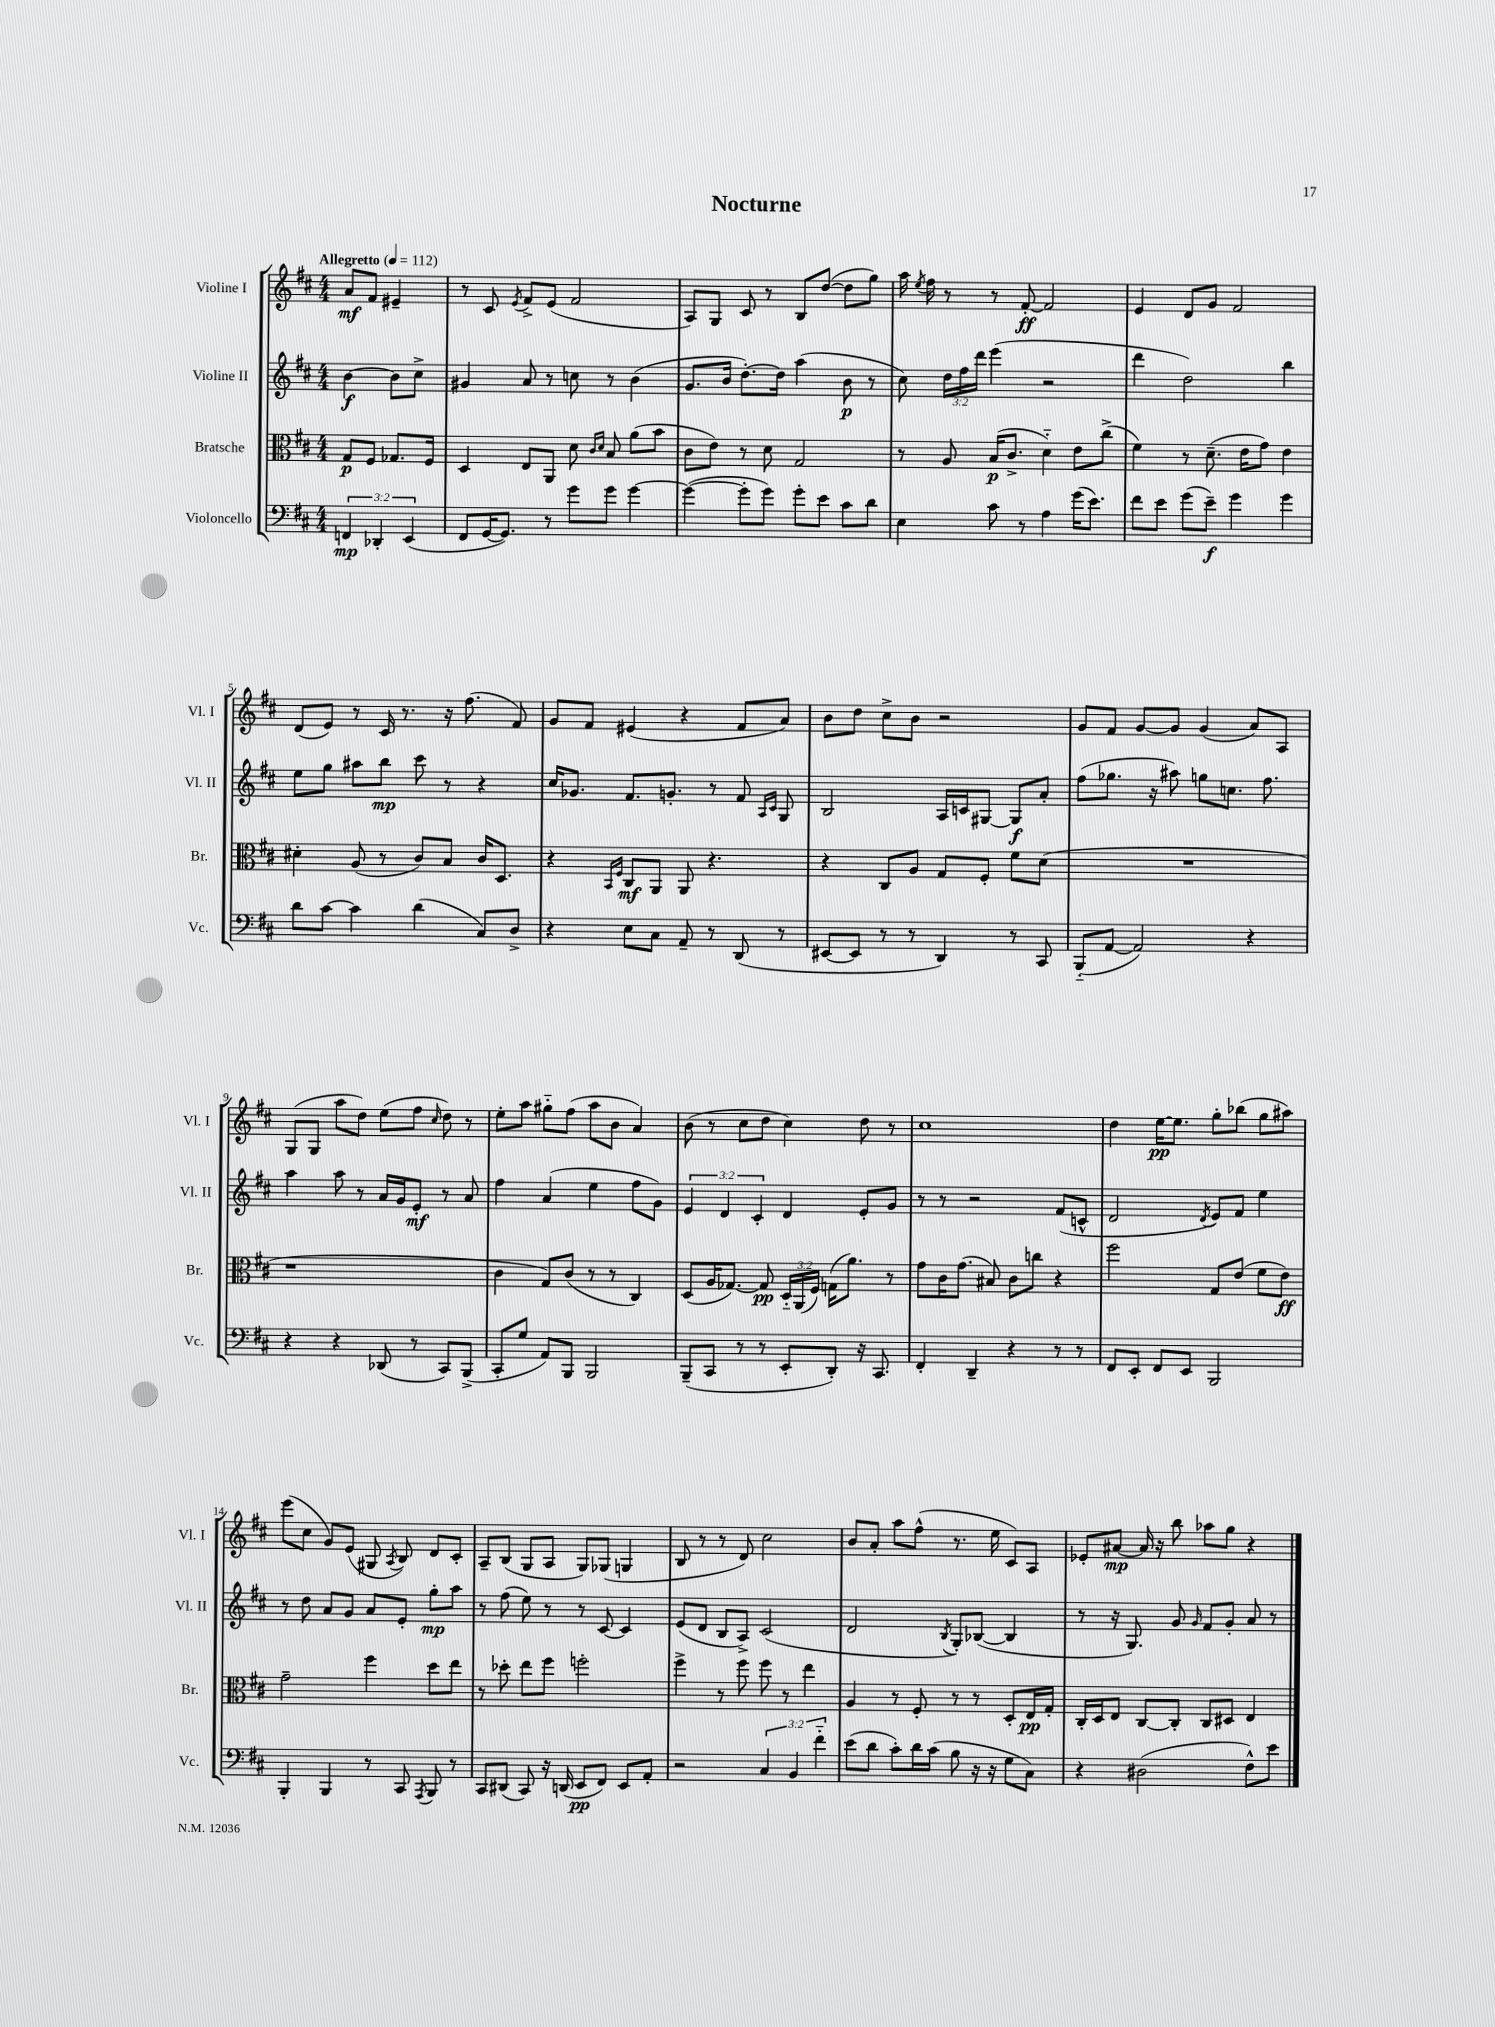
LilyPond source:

\header { title = "Nocturne" }
<<
\new StaffGroup <<
\new Staff = "s0" \with { instrumentName = "Violine I" shortInstrumentName = "Vl. I" } {
    \clef treble \key d \major \numericTimeSignature \time 4/4 \partial 2 \tempo "Allegretto" 4 = 112
    \autoBeamOff a'8[\mf fis'8] eis'4-- |
    r8 cis'8 \acciaccatura { e'8 } fis'8[-> e'8]( fis'2 |
    a8[) g8] cis'8 r8 b8[ d''8]~( d''8[ g''8]) |
    a''16 \acciaccatura { e''8 } fis''16 r8 r8 fis'8~-.\ff fis'2 |
    e'4 d'8[ g'8] fis'2 |
    d'8[( e'8]) r8 cis'16 r8. r16 fis''8.( fis'8) |
    g'8[ fis'8] eis'4( r4 fis'8[ a'8]) |
    b'8[ d''8] cis''8[-> b'8] r2 |
    g'8[ fis'8] g'8[~ g'8] g'4( a'8[) a8] |
    g8[( g8] a''8[ d''8]) e''8[( fis''8] \grace { cis''16 } d''8) r8 |
    e''8[-. a''8] gis''8[-_ fis''8]( a''8[ b'8] a'4) |
    b'8( r8 cis''8[ d''8] cis''4) d''8 r8 |
    cis''1 |
    d''4 e''16[~\pp e''8.] g''8[-. bes''8]( g''8[ ais''8]) |
    e'''8[( cis''8] g'8[) e'8]( gis8 \acciaccatura { a8 } b8) d'8[ cis'8]-. |
    a8[-- b8]( g8[ a8] g8[) ges8]( g4 |
    b8 r8 r8 d'8) cis''2 |
    b'8[ a'8]-. a''8[ fis''8]-^( r8. e''16 cis'8[) a8] |
    ees'8[-. ais'8]~\mp ais'16 r16 b''8 aes''8[ g''8] r4 \bar "|." |
}
\new Staff = "s1" \with { instrumentName = "Violine II" shortInstrumentName = "Vl. II" } {
    \clef treble \key d \major \numericTimeSignature \time 4/4 \override Staff.TupletNumber.text = #tuplet-number::calc-fraction-text \partial 2
    \autoBeamOff b'4~\f b'8[ cis''8]-> |
    gis'4 a'8 r8 c''8 r8 b'4( |
    g'8.[ b'16] d''8.[~-.) d''16] a''4( b'8\p r8 |
    cis''8) \tuplet 3/2 { d''16[ fis''16 d'''16] } e'''4( r2 |
    d'''4 d''2) b''4 |
    e''8[ g''8] ais''8[ b''8]\mp cis'''8 r8 r4 |
    cis''16[ ges'8.] fis'8.[ g'8.]-. r8 fis'8 \grace { a16[ cis'16] } g8 |
    b2 a16[ c'16 gis8]~ gis8[\f a'8]-. |
    fis''8[( ges''8.] r16 ais''8) g''8[ c''8.] fis''8. |
    a''4 a''8 r8 a'16[ g'16 e'8]-.\mf r8 a'8 |
    fis''4 a'4( e''4 fis''8[ g'8]) |
    \tuplet 3/2 { e'4 d'4 cis'4-. } d'4 e'8[-. g'8] |
    r8 r8 r2 fis'8[( c'8]-^ |
    d'2 \acciaccatura { d'8 } e'8[) fis'8] e''4 |
    r8 d''8 a'8[ g'8] a'8[ e'8]-. g''8[-.\mp a''8] |
    r8 fis''8( e''8) r8 r8 cis'8~ cis'4 |
    e'8[( d'8] b8[ a8]->) cis'2( |
    d'2 \acciaccatura { b8 } g8[-.) bes8]~( bes4 |
    r8 r16 g8.) g'8 \grace { g'16 } fis'8[ g'8]-. a'8 r8 \bar "|." |
}
\new Staff = "s2" \with { instrumentName = "Bratsche" shortInstrumentName = "Br." } {
    \clef alto \key d \major \numericTimeSignature \time 4/4 \override Staff.TupletNumber.text = #tuplet-number::calc-fraction-text \partial 2
    \autoBeamOff g8[\p fis8] ges8.[ fis16] |
    d4 e8[ a,8] d'8 \grace { cis'16[ d'16] } b8 a'8[( b'8] |
    cis'8[ e'8]) r8 d'8 g2 |
    r8 a8 b16[\p( cis'8.]-> d'4-_) e'8[ cis''8]->( |
    fis'4) r8 d'8.--( e'16[ g'8]) e'4 |
    dis'4-. a8( r8 cis'8[) b8] cis'16[ d8.] |
    r4 \grace { b,16[ fis16] } cis8[\mf a,8] a,8 r4. |
    r4 cis8[ a8] g8[ fis8]-. fis'8[ d'8]( |
    R1 |
    r1 |
    cis'4 g8[) cis'8]( r8 r8 cis4) |
    d8[( a16 ges8.]~) ges8\pp \tuplet 3/2 { d16[-_ a,16( fis16]) } g16[( a'8.]) r8 |
    g'8[ cis'16 g'8.]( bis8) cis'8[ c''8] r4 |
    fis''2 g8[ e'8]( fis'8[ e'8]\ff) |
    g'2-- fis''4 d''8[ e''8] |
    r8 des''8-. e''8[ fis''8] f''2-. |
    fis''4-> r8 fis''8 fis''8 r8 e''4 |
    a4 r8 fis8-. r8 r8 d8[-. e16\pp g16]-. |
    cis16[-. d16 e8] cis8[~ cis8]-. cis8[ dis8] e4 \bar "|." |
}
\new Staff = "s3" \with { instrumentName = "Violoncello" shortInstrumentName = "Vc." } {
    \clef bass \key d \major \numericTimeSignature \time 4/4 \override Staff.TupletNumber.text = #tuplet-number::calc-fraction-text \partial 2
    \autoBeamOff \tuplet 3/2 { f,4\mp des,4-. e,4( } |
    fis,8[ g,16~ g,8.]) r8 g'8[ g'8] g'4~ |
    g'4~( g'8[-. g'8]) g'8[-. e'8] cis'8[ d'8] |
    e4 cis'8 r8 a4 g'16[( e'8.]) |
    fis'8[ e'8] g'8[( e'8]--\f) g'4 g'4 |
    d'8[ cis'8]~ cis'4 d'4( cis8[) d8]-> |
    r4 e8[ cis8] a,8-- r8 d,8( r8 |
    eis,8[~ eis,8] r8 r8 d,4) r8 cis,8 |
    b,,8[-_( a,8]~ a,2) r4 |
    r4 r4 des,8( r8 cis,8[) b,,8]->( |
    cis,8[-. g8] a,8[) b,,8] b,,2 |
    b,,8[--( cis,8] r8 r8 e,8[-. d,8]-.) r16 cis,8. |
    fis,4-. d,4-- r4 r8 r8 |
    fis,8[ e,8]-. fis,8[ e,8] b,,2 |
    b,,4-. b,,4 r8 cis,8 \acciaccatura { a,,8 } b,,8 r8 |
    cis,8[ dis,8]( cis,8) r16 d,16( e,8[\pp fis,8]) e,8[ a,8]-. |
    r2 \tuplet 3/2 { cis4 b,4 fis'4-_ } |
    e'8[( d'8] cis'8[-.) d'16 cis'16]( b8 r16 r16 g8[ cis8]) |
    r4 dis2( fis8[-^) e'8] \bar "|." |
}
>>
>>
